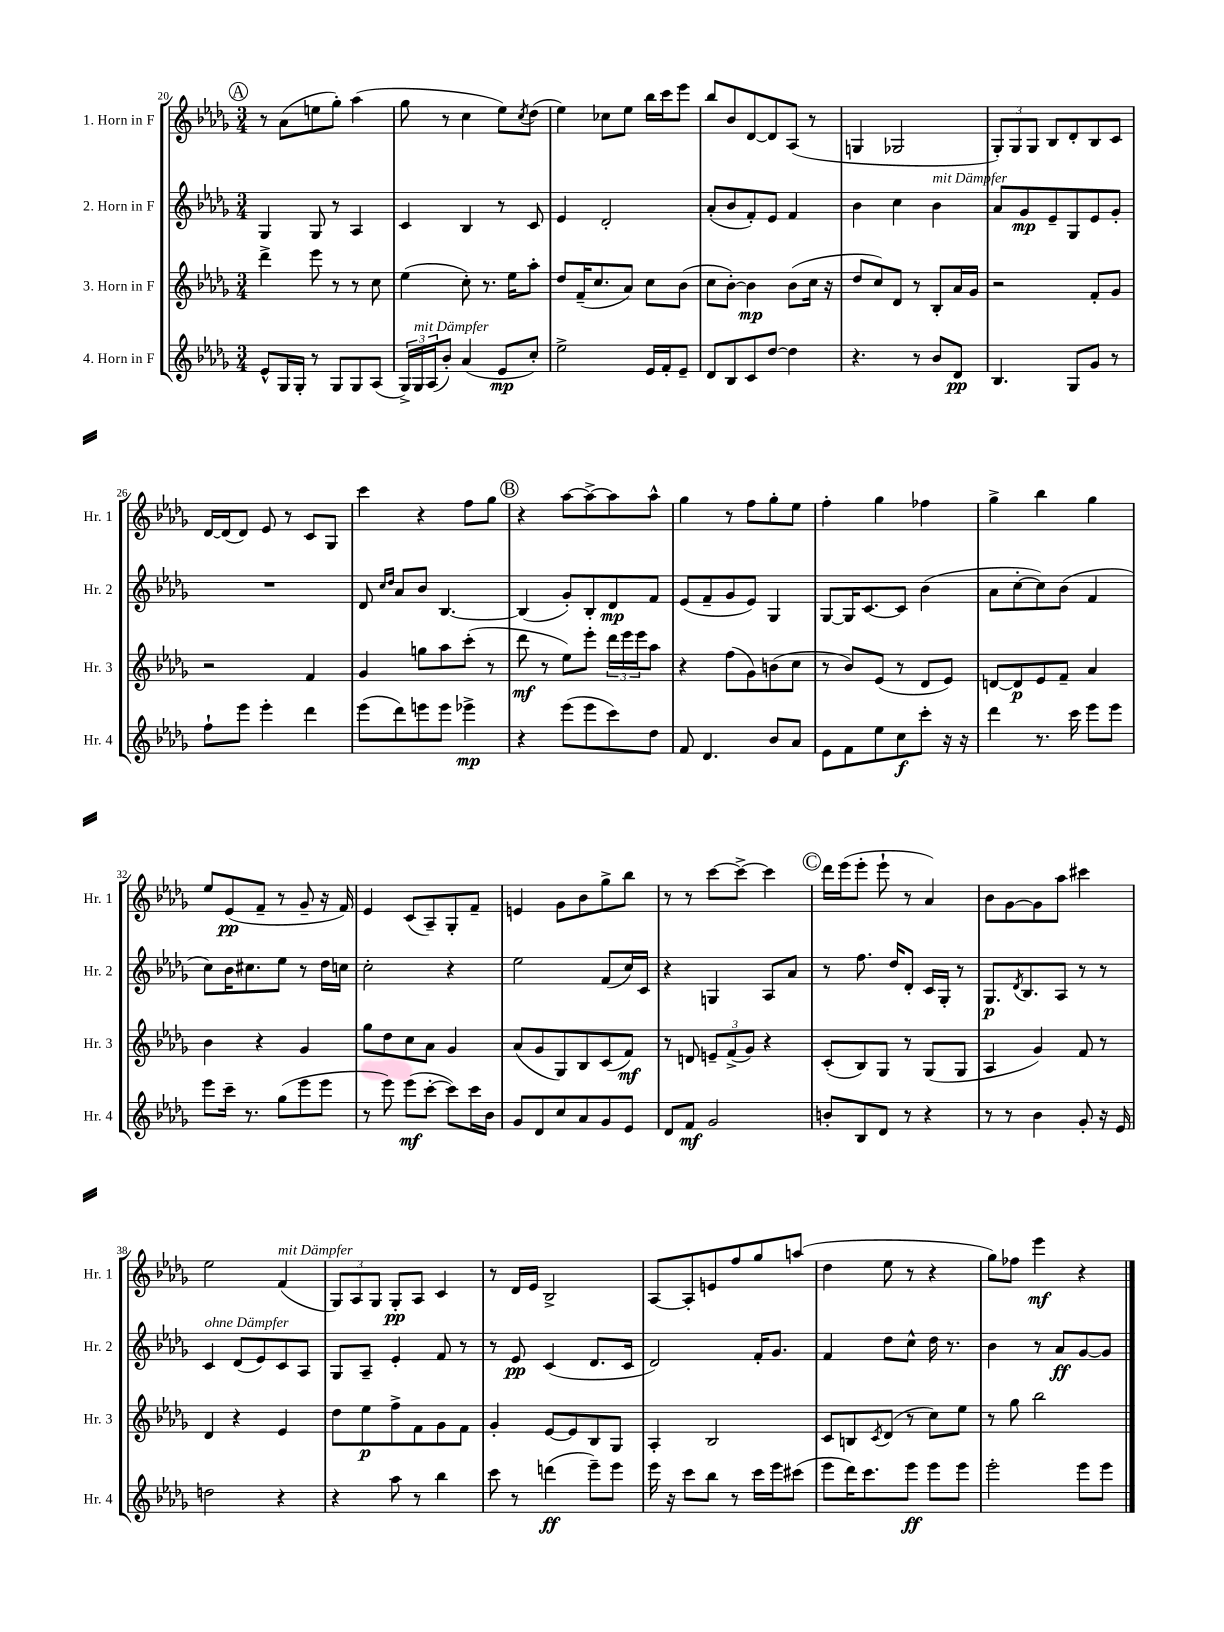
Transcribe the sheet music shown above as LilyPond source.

<<
\new StaffGroup <<
\new Staff = "s0" \with { instrumentName = "1. Horn in F" shortInstrumentName = "Hr. 1" } {
    \clef treble \key des \major \numericTimeSignature \time 3/4
    \mark \markup { \circle "A" } r8 aes'8( e''8 ges''8-.) aes''4( |
    ges''8 r8 c''4 ees''8) \acciaccatura { c''8 } des''8( |
    ees''4) ces''8 ees''8 bes''16 c'''16 ees'''8 |
    bes''8 bes'8 des'8~ des'8 aes8( r8 |
    g4 ges2 |
    \tuplet 3/2 { ges8-.) ges8 ges8 } bes8 des'8-. bes8 c'8 |
    des'16~ des'16( des'8) ees'8 r8 c'8 ges8 |
    c'''4 r4 f''8 ges''8 |
    \mark \markup { \circle "B" } r4 aes''8~ aes''8~-> aes''8 aes''8-^ |
    ges''4 r8 f''8 ges''8-. ees''8 |
    f''4-. ges''4 fes''4 |
    ges''4-> bes''4 ges''4 |
    ees''8 ees'8\pp( f'8-- r8 ges'8-- r16 f'16) |
    ees'4 c'8( aes8--) ges8-. f'8-- |
    e'4 ges'8 bes'8 ges''8-> bes''8 |
    r8 r8 c'''8~ c'''8~-> c'''4 |
    \mark \markup { \circle "C" } des'''16 ees'''16( ees'''8-. ees'''8-! r8 aes'4) |
    bes'8 ges'8~ ges'8 aes''8 cis'''4 |
    ees''2 f'4^\markup { \italic "mit Dämpfer" }( |
    \tuplet 3/2 { ges8) aes8 ges8 } ges8-.\pp aes8 c'4 |
    r8 des'16 ees'16 bes2-> |
    aes8~ aes8-. e'8 f''8 ges''8 a''8( |
    des''4 ees''8 r8 r4 |
    ges''8) fes''8 ees'''4\mf r4 \bar "|." |
}
\new Staff = "s1" \with { instrumentName = "2. Horn in F" shortInstrumentName = "Hr. 2" } {
    \clef treble \key des \major \numericTimeSignature \time 3/4
    \mark \markup { \circle "A" } ges4 ges8 r8 aes4 |
    c'4 bes4 r8 c'8 |
    ees'4 des'2-. |
    aes'8-.( bes'8 f'8-.) ees'8 f'4 |
    bes'4 c''4 bes'4^\markup { \italic "mit Dämpfer" } |
    aes'8 ges'8\mp ees'8-- ges8 ees'8 ges'8-. |
    R2. |
    des'8 \grace { c''16 des''16 } aes'8 bes'8 bes4.~ |
    \mark \markup { \circle "B" } bes4( ges'8-.) bes8-. des'8\mp f'8 |
    ees'8( f'8-- ges'8 ees'8) ges4 |
    ges8~ ges16 c'8.~ c'8 bes'4( |
    aes'8 c''8~-. c''8) bes'8( f'4 |
    c''8) bes'16 cis''8. ees''8 r8 des''16 c''16 |
    c''2-. r4 |
    ees''2 f'8( c''16) c'16 |
    r4 g4 aes8 aes'8 |
    \mark \markup { \circle "C" } r8 f''8. des''16 des'8-. c'16 ges16-. r8 |
    ges8.\p \acciaccatura { des'8 } bes8. aes8 r8 r8 |
    c'4^\markup { \italic "ohne Dämpfer" } des'8( ees'8) c'8 aes8 |
    ges8 aes8-- ees'4-. f'8 r8 |
    r8 ees'8\pp c'4( des'8. c'16 |
    des'2) f'16-. ges'8. |
    f'4 des''8 c''8-^ des''16 r8. |
    bes'4 r8 aes'8\ff ges'8~ ges'8 \bar "|." |
}
\new Staff = "s2" \with { instrumentName = "3. Horn in F" shortInstrumentName = "Hr. 3" } {
    \clef treble \key des \major \numericTimeSignature \time 3/4
    \mark \markup { \circle "A" } des'''4-> ees'''8 r8 r8 c''8 |
    ees''4( c''8-.) r8. ees''16 aes''8-. |
    des''8 f'16--( c''8. aes'8) c''8 bes'8( |
    c''8 bes'8~-.) bes'4\mp bes'8( c''16 r16 |
    des''8 c''8) des'8 r8 bes8-. aes'16 ges'16 |
    r2 f'8-. ges'8 |
    r2 f'4 |
    ges'4 g''8 aes''8 c'''8-.( r8 |
    \mark \markup { \circle "B" } des'''8\mf r8 ees''8) ees'''8-. \tuplet 3/2 { des'''16 ees'''16 ees'''16 } aes''8 |
    r4 f''8( ges'8) b'8( c''8 |
    r8 bes'8) ees'8( r8 des'8 ees'8) |
    d'8~ d'8\p ees'8 f'8-- aes'4 |
    bes'4 r4 ges'4 |
    ges''8 des''8 c''8 aes'8 ges'4 |
    aes'8( ges'8 ges8) bes8 c'8( f'8\mf) |
    r8 d'8 \tuplet 3/2 { e'8-- f'8->( ges'8) } r4 |
    \mark \markup { \circle "C" } c'8-.( bes8) ges8 r8 ges8( ges8 |
    aes4 ges'4) f'8 r8 |
    des'4 r4 ees'4 |
    des''8 ees''8\p f''8-> f'8 ges'8 f'8 |
    ges'4-. ees'8~ ees'8 bes8 ges8 |
    aes4-. bes2 |
    c'8 b8 \acciaccatura { c'8 } des'8( r8 c''8) ees''8 |
    r8 ges''8 bes''2 \bar "|." |
}
\new Staff = "s3" \with { instrumentName = "4. Horn in F" shortInstrumentName = "Hr. 4" } {
    \clef treble \key des \major \numericTimeSignature \time 3/4
    \mark \markup { \circle "A" } ees'8-^ ges16 ges16-. r8 ges8 ges8 aes8( |
    \tuplet 3/2 { ges16->) ges16^\markup { \italic "mit Dämpfer" } aes16( } bes'8-.) aes'4( ees'8\mp c''8-.) |
    ees''2-> ees'16 f'16-. ees'8-- |
    des'8 bes8 c'8 des''8~ des''4 |
    r4. r8 bes'8 des'8\pp |
    bes4. ges8 ges'8 r8 |
    f''8-! ees'''8 ees'''4-. des'''4 |
    ees'''8( des'''8) e'''8 e'''8 ees'''4->\mp |
    \mark \markup { \circle "B" } r4 ees'''8( ees'''8 c'''8) des''8 |
    f'8 des'4. bes'8 aes'8 |
    ees'8 f'8 ees''8 c''8\f c'''8-. r16 r16 |
    des'''4 r8. c'''16 ees'''8 ees'''8 |
    ees'''8 c'''16-- r8. ges''8( ees'''8 ees'''8 |
    r8 ees'''8) ees'''8\mf( c'''8~-. c'''8) c'''16 bes'16 |
    ges'8 des'8 c''8 aes'8 ges'8 ees'8 |
    des'8 f'8\mf ges'2 |
    \mark \markup { \circle "C" } b'8-. bes8 des'8 r8 r4 |
    r8 r8 bes'4 ges'8-. r16 ees'16 |
    d''2 r4 |
    r4 aes''8 r8 bes''4 |
    c'''8 r8 d'''4\ff( ees'''8--) ees'''8 |
    ees'''16 r16 c'''8 bes''8 r8 c'''16 ees'''16 cis'''8( |
    ees'''8 des'''16) c'''8. ees'''8\ff ees'''8 ees'''8 |
    ees'''2-. ees'''8 ees'''8 \bar "|." |
}
>>
>>
\layout { \context { \Score currentBarNumber = #20 } }
